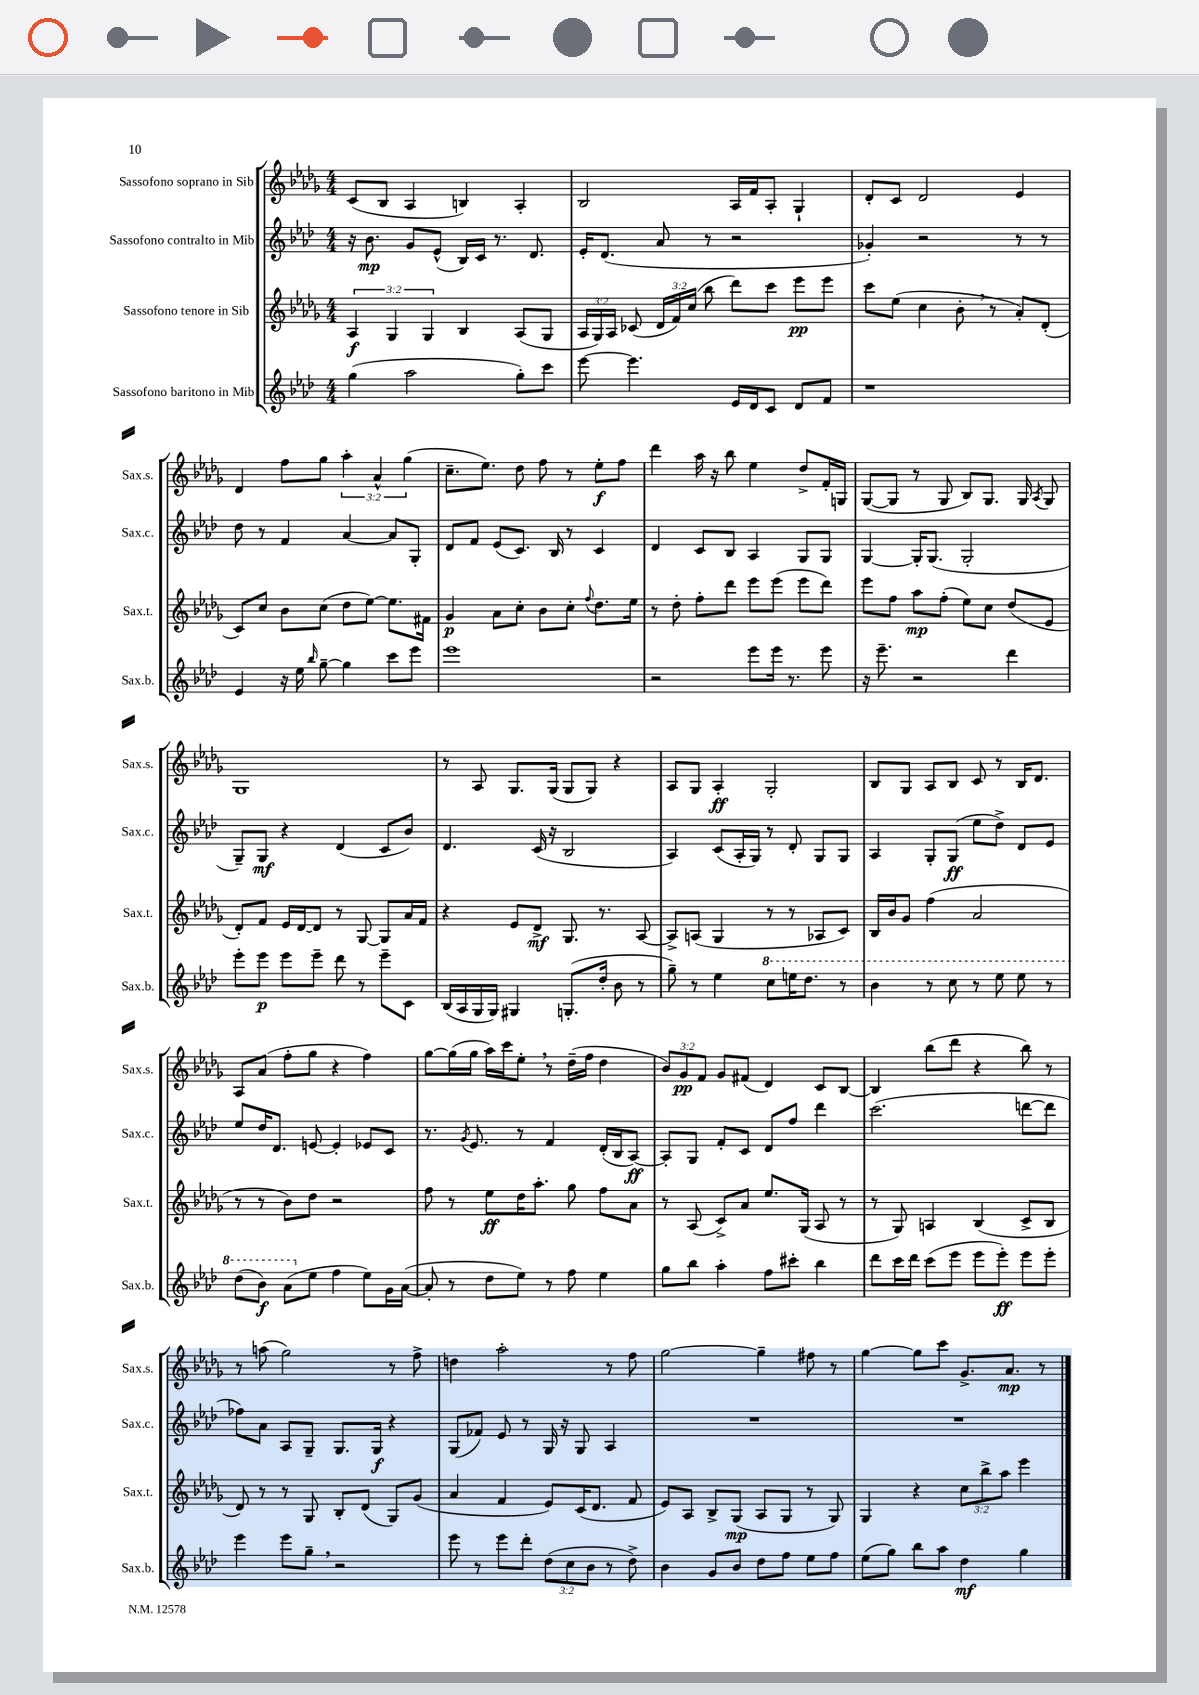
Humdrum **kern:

**kern	**dynam	**kern	**dynam	**kern	**dynam	**kern	**dynam
*part4	*part4	*part3	*part3	*part2	*part2	*part1	*part1
*staff4	*staff4	*staff3	*staff3	*staff2	*staff2	*staff1	*staff1
*I"Sassofono baritono in Mib	*	*I"Sassofono tenore in Sib	*	*I"Sassofono contralto in Mib	*	*I"Sassofono soprano in Sib	*
*I'Sax.b.	*	*I'Sax.t.	*	*I'Sax.c.	*	*I'Sax.s.	*
*clefG2	*	*clefG2	*	*clefG2	*	*clefG2	*
*k[b-e-a-d-]	*	*k[b-e-a-d-g-]	*	*k[b-e-a-d-]	*	*k[b-e-a-d-g-]	*
*M4/4	*	*M4/4	*	*M4/4	*	*M4/4	*
=1	=1	=1	=1	=1	=1	=1	=1
(4gg\	.	6A-/	f	16r	.	(8c/L	.
.	.	.	.	8.b-\	mp	.	.
.	.	.	.	.	.	8B-/J	.
.	.	6G-/	.	.	.	.	.
2aa-\	.	.	.	8g/L	.	4A-/	.
.	.	6G-/	.	.	.	.	.
.	.	.	.	(8e-^^/J	.	.	.
.	.	4B-/	.	16B-/LL)	.	4Bn/)	.
.	.	.	.	16c/JJ	.	.	.
.	.	.	.	8.r	.	.	.
8gg'\L)	.	(8A-/L	.	.	.	4A-'/	.
.	.	.	.	8.d-/	.	.	.
8ccc\J	.	8G-/J	.	.	.	.	.
=2	=2	=2	=2	=2	=2	=2	=2
[8eee-\	.	24A-/LL	.	16e-'/KL	.	2B-/	.
.	.	24G-/)	.	.	.	.	.
.	.	.	.	(8.d-/J	.	.	.
.	.	24A-/JJ	.	.	.	.	.
4.eee-\]	.	(8c-X/	.	.	.	.	.
.	.	24d-/LL	.	8a-/	.	.	.
.	.	24f/)	.	.	.	.	.
.	.	(24cc/JJ	.	.	.	.	.
.	.	8bb-\	.	8r	.	.	.
16e-/LL	.	8ddd-\L)	.	2r	.	16A-/LL	.
16d-/J	.	.	.	.	.	16f/J	.
8c/J	.	8ccc\J	.	.	.	8A-'/J	.
8d-/L	.	8eee-\L	pp	.	.	4G-`/	.
8f/J	.	8eee-\J	.	.	.	.	.
=3	=3	=3	=3	=3	=3	=3	=3
1r	.	8ccc\L	.	4g-X'/)	.	8d-'/L	.
.	.	(8ee-\J	.	.	.	8c/J	.
.	.	4cc\	.	2r	.	2d-/	.
.	.	8b-',\	.	.	.	.	.
.	.	8r	.	.	.	.	.
.	.	8a-'/L)	.	8r	.	4e-/	.
.	.	(8d-'/J	.	8r	.	.	.
!!LO:LB:g=z
=4	=4	=4	=4	=4	=4	=4	=4
4e-/	.	8c/L)	.	8dd-\	.	4d-/	.
.	.	8cc/J	.	8r	.	.	.
16r	.	8b-\L	.	4f/	.	8ff\L	.
16ee-\	.	.	.	.	.	.	.
16qqbb-/	.	.	.	.	.	.	.
[8gg~\	.	(8cc\J	.	.	.	8gg-\J	.
4gg\]	.	8dd-\L	.	[4a-/	.	6aa-'\	.
.	.	[8ee-\J)	.	.	.	.	.
.	.	.	.	.	.	6a-^^/	.
8ccc\L	.	8.ee-\L]	.	8a-/L]	.	.	.
.	.	.	.	.	.	(6gg-\	.
8eee-\J	.	.	.	8G'/J	.	.	.
.	.	16f#X\Jk	.	.	.	.	.
=5	=5	=5	=5	=5	=5	=5	=5
1eee-	.	4g-/	p	8d-/L	.	8.cc~\L	.
.	.	.	.	8f/J	.	.	.
.	.	.	.	.	.	8.ee-\J)	.
.	.	8a-\L	.	(8e-/L	.	.	.
.	.	8cc'\J	.	8.c/J)	.	8dd-\	.
.	.	8b-\L	.	.	.	8ff\	.
.	.	.	.	16B-/	.	.	.
.	.	8cc'\J	.	8r	.	8r	.
.	.	8qqff/	.	.	.	.	.
.	.	8.dd-\L	.	4c/	.	8ee-'\L	f
.	.	.	.	.	.	8ff\J	.
.	.	16ee-\Jk	.	.	.	.	.
=6	=6	=6	=6	=6	=6	=6	=6
2r	.	8r	.	4d-/	.	4ddd-\	.
.	.	8dd-'\	.	.	.	.	.
.	.	8ff'\L	.	8c/L	.	16aa-\	.
.	.	.	.	.	.	16r	.
.	.	8ddd-\J	.	8B-/J	.	8bb-\	.
8eee-\L	.	8eee-\L	.	4A-/	.	4ee-\	.
16eee-\Jk	.	(8eee-\J	.	.	.	.	.
8.r	.	.	.	.	.	.	.
.	.	8eee-\L	.	8G/L	.	8dd-^/L	.
8eee-\	.	8ddd-\J)	.	8G/J	.	16f'/L	.
.	.	.	.	.	.	16Gn/JJ	.
=7	=7	=7	=7	=7	=7	=7	=7
16r	.	8eee-\L	.	[4G/	.	([8G-/L	.
8.eee-~\	.	.	.	.	.	.	.
.	.	8ff\J	.	.	.	8G-/J]	.
2r	.	8aa-\L	mp	16G'/KL]	.	8r	.
.	.	.	.	(8.G/J	.	.	.
.	.	(8ff'\J	.	.	.	8G-/	.
.	.	8ee-\L)	.	2G'/	.	8B-/L)	.
.	.	8cc\J	.	.	.	8.G-/J	.
4ddd-\	.	(8dd-/L	.	.	.	.	.
.	.	.	.	.	.	16G-/	.
.	.	.	.	.	.	8qA-/	.
.	.	8e-/J	.	.	.	8G-/	.
!!LO:LB:g=z
=8	=8	=8	=8	=8	=8	=8	=8
8eee-'\L	.	8d-'/L)	.	8G~/L)	.	1G-	.
8eee-\J	p	8f/J	.	8G/J	mf	.	.
8eee-\L	.	16e-/LL	.	4r	.	.	.
.	.	[16d-/J	.	.	.	.	.
8eee-~\J	.	8d-/J]	.	.	.	.	.
8ddd-\	.	8r	.	(4d-/	.	.	.
8r	.	[8G-/	.	.	.	.	.
8eee-~\L	.	8G-/L]	.	8c/L	.	.	.
8c\J	.	16a-/L	.	8b-/J)	.	.	.
.	.	16f/JJ	.	.	.	.	.
=9	=9	=9	=9	=9	=9	=9	=9
(16B-/LL	.	4r	.	4.d-/	.	8r	.
16A-/	.	.	.	.	.	.	.
16G/	.	.	.	.	.	8A-/	.
16G/JJ)	.	.	.	.	.	.	.
4G#X/	.	8e-/L	.	.	.	8.G-/L	.
.	.	8d-^/J	mf	(16c/	.	.	.
.	.	.	.	16r	.	(16G-/Jk	.
(8.Gn'/L	.	8.G-/	.	2B-/	.	8G-/L	.
.	.	.	.	.	.	8G-/J)	.
16dd-'/Jk	.	8.r	.	.	.	.	.
8b-\	.	.	.	.	.	4r	.
8r	.	[8A-/	.	.	.	.	.
=10	=10	=10	=10	=10	=10	=10	=10
8gg~\)	.	8A-^/L]	.	4A-/)	.	8A-/L	.
8r	.	(8An/J	.	.	.	8G-/J	.
4ee-\	.	4G-/	.	(8c/L	.	4A-'/	ff
.	.	.	.	16A-'/L	.	.	.
.	.	.	.	16G/JJ)	.	.	.
*8va	*	*	*	*	*	*	*
8ccc\L	.	8r	.	8r	.	2G-'/	.
16eeen\K	.	8r	.	8d-'/	.	.	.
8.ddd-\J	.	.	.	.	.	.	.
.	.	8A-X/L	.	8G/L	.	.	.
8r	.	8c/J)	.	8G/J	.	.	.
=11	=11	=11	=11	=11	=11	=11	=11
4bb-\	.	16B-/LL	.	4A-/	.	8B-/L	.
.	.	16b-/J	.	.	.	.	.
.	.	8g-/J	.	.	.	8G-/J	.
8r	.	(4ff\	.	8G'/L	.	8A-/L	.
8ccc\	.	.	.	(8G/J	ff	8B-/J	.
8r	.	2a-/	.	8ee-\L	.	8c/	.
8eee-\	.	.	.	8dd-^\J)	.	8r	.
8eee-\	.	.	.	8d-/L	.	16B-/KL	.
.	.	.	.	.	.	8.d-/J	.
8r	.	.	.	8e-/J	.	.	.
!!LO:LB:g=z
=12	=12	=12	=12	=12	=12	=12	=12
(8ddd-\L	.	8r	.	8ee-/L	.	8A-/L	.
8bb-\J)	f	8r	.	16dd-/K	.	(8a-/J	.
.	.	.	.	8.d-/J	.	.	.
(8aa-\L	.	8b-\L)	.	.	.	8ff'\L	.
*X8va	*	*	*	*	*	*	*
8ee-\J	.	8dd-\J	.	[8en/	.	8gg-\J	.
4ff\	.	2r	.	4e'/]	.	4r	.
8ee-\L)	.	.	.	8e-X/L	.	4ff\)	.
16g\L	.	.	.	8c/J	.	.	.
([16a-\JJ	.	.	.	.	.	.	.
=13	=13	=13	=13	=13	=13	=13	=13
8a-'/]	.	8ff\	.	8.r	.	[8gg-\L	.
8r	.	8r	.	.	.	(16gg-\L]	.
.	.	.	.	8qg/	.	.	.
.	.	.	.	8.e-/	.	16gg-\JJ	.
8dd-\L	.	8ee-\L	ff	.	.	16aa-\LL)	.
.	.	.	.	.	.	16ccc\J	.
8ee-\J)	.	16dd-\K	.	8r	.	8ee-',\J	.
.	.	8.aa-'\J	.	.	.	.	.
8r	.	.	.	4f/	.	8r	.
8ff\	.	8gg-\	.	.	.	(16dd-~\LL	.
.	.	.	.	.	.	16ff\JJ	.
4ee-\	.	8ff\L	.	(16d-'/LL	.	4dd-\	.
.	.	.	.	16B-/J	.	.	.
.	.	8a-\J	.	[8A-/J)	ff	.	.
=14	=14	=14	=14	=14	=14	=14	=14
8gg\L	.	8r	.	8A-'/L]	.	12b-/L)	.
.	.	.	.	.	.	12g-/	pp
8bb-\J	.	(8A-/	.	8G/J	.	.	.
.	.	.	.	.	.	12f/J	.
4aa-'\	.	8c^/L)	.	8f'/L	.	8g-/L	.
.	.	8a-/J	.	8c/J	.	(8f#X/J	.
8ff\L	.	8.ee-/L	.	8d-/L	.	4d-/)	.
8ccc#X'\J	.	.	.	8ff/J	.	.	.
.	.	(16G-/Jk	.	.	.	.	.
4bb-\	.	8A-/	.	4ddd-\	.	8c/L	.
.	.	8r	.	.	.	[8B-/J	.
=15	=15	=15	=15	=15	=15	=15	=15
8ddd-\L	.	8r	.	(2.ccc\	.	4B-/]	.
16ccc\L	.	8G-/)	.	.	.	.	.
16ddd-\JJ	.	.	.	.	.	.	.
(8ccc\L	.	4An/	.	.	.	(8bb-\L	.
8eee-\J	.	.	.	.	.	8ddd-\J	.
8eee-\L	.	(4B-/	.	.	.	4r	.
8eee-'\J)	ff	.	.	.	.	.	.
8eee-\L	.	8c^/L	.	[8dddn\L	.	8bb-\)	.
8eee-'\J	.	8B-/J	.	8ddd\J]	.	8r	.
!!LO:LB:g=z
=16	=16	=16	=16	=16	=16	=16	=16
4eee-\	.	8d-/)	.	8ff-X\L)	.	8r	.
.	.	8r	.	8a-\J	.	(8aan\	.
8eee-\L	.	8r	.	8A-/L	.	2gg-\)	.
8gg~,\J	.	8G-/	.	8G~/J	.	.	.
2r	.	8B-'/L	.	8.G/L	.	.	.
.	.	(8d-/J	.	.	.	.	.
.	.	.	.	16G/Jk	f	.	.
.	.	8G-/L)	.	4r	.	8r	.
.	.	(8g-/J	.	.	.	8ff^\	.
=17	=17	=17	=17	=17	=17	=17	=17
8eee-\	.	4a-/	.	(8G/L	.	4ddn\	.
8r	.	.	.	8f-X/J)	.	.	.
8eee-\L	.	4f/	.	8e-/	.	2aa-'\	.
8ddd-'\J	.	.	.	8r	.	.	.
(12dd-\L	.	8e-/L)	.	16G/	.	.	.
.	.	.	.	16r	.	.	.
12cc\	.	.	.	.	.	.	.
.	.	(16c/K	.	8G/	.	.	.
12b-\J	.	.	.	.	.	.	.
.	.	8.d-/J	.	.	.	.	.
8r	.	.	.	4A-/	.	8r	.
8dd-^\)	.	8f/	.	.	.	8ff\	.
=18	=18	=18	=18	=18	=18	=18	=18
4b-\	.	8e-/L)	.	1r	.	[2gg-\	.
.	.	8A-/J	.	.	.	.	.
8g/L	.	8B-^/L	.	.	.	.	.
8b-/J	.	(8G-/J	mp	.	.	.	.
8dd-\L	.	8A-/L	.	.	.	4gg-~\]	.
8ff\J	.	8G-/J	.	.	.	.	.
8ee-\L	.	8r	.	.	.	8ff#X\	.
8ff\J	.	8G-/)	.	.	.	8r	.
=19	=19	=19	=19	=19	=19	=19	=19
(8ee-\L	.	4G-/	.	1r	.	[4gg-\	.
8gg\J)	.	.	.	.	.	.	.
8bb-\L	.	4r	.	.	.	8gg-\L]	.
8aa-\J	.	.	.	.	.	8ccc\J	.
4dd-\	mf	12cc\L	.	.	.	8.g-^/L	.
.	.	12bb-^\	.	.	.	.	.
.	.	12aa-\J	.	.	.	.	.
.	.	.	.	.	.	8.a-/J	mp
4gg\	.	4eee-\	.	.	.	.	.
.	.	.	.	.	.	8r	.
==	==	==	==	==	==	==	==
*-	*-	*-	*-	*-	*-	*-	*-
